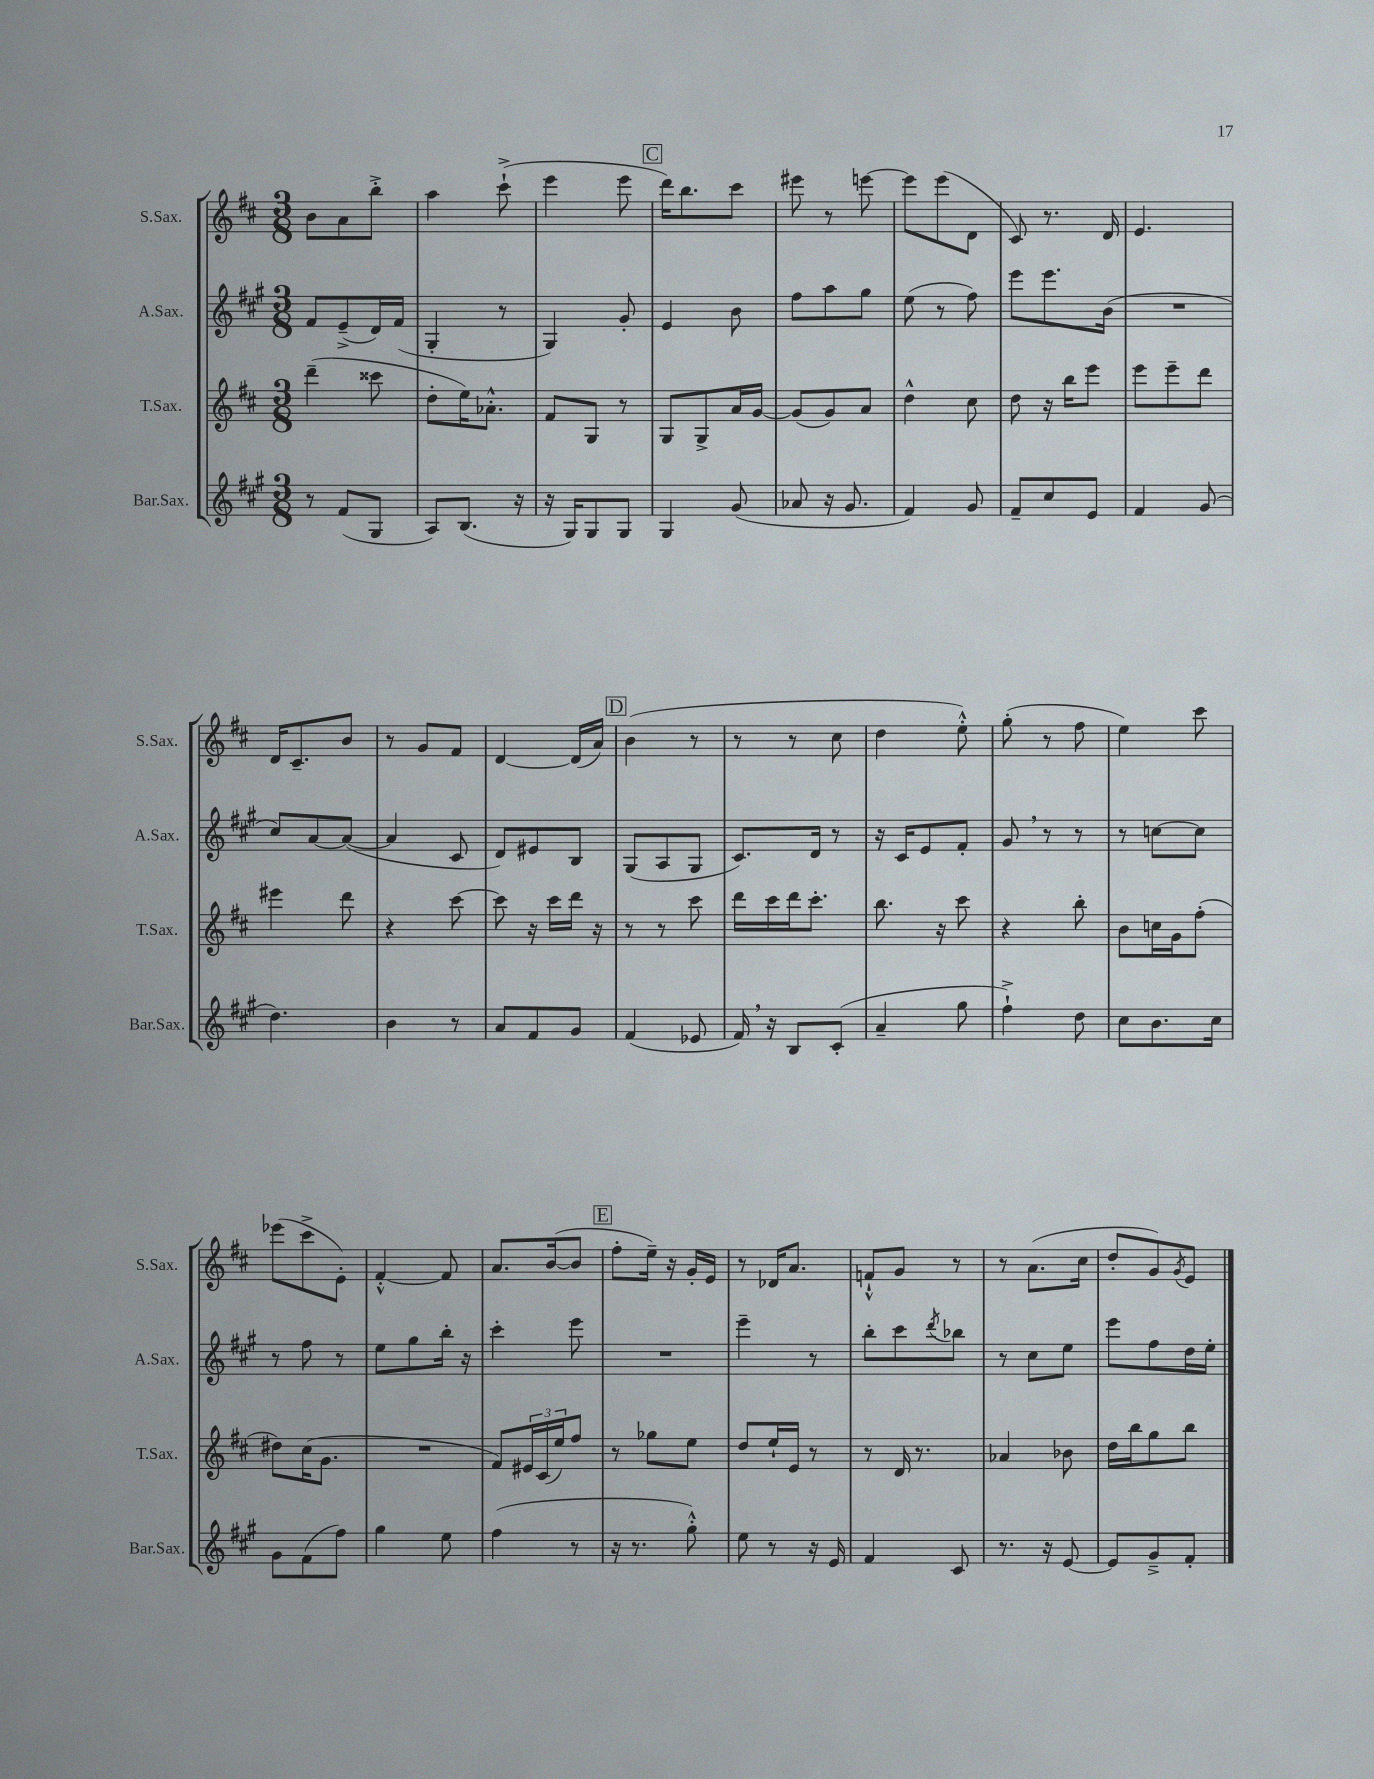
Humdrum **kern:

**kern	**kern	**kern	**kern
*staff4	*staff3	*staff2	*staff1
*clefG2	*clefG2	*clefG2	*clefG2
*k[f#c#g#]	*k[f#c#]	*k[f#c#g#]	*k[f#c#]
*M3/8	*M3/8	*M3/8	*M3/8
8r	(4ddd~	8f#	8b
(8f#	.	(8e~^	8a
8G#	8ccc##	16d)	8bb'^
.	.	(16f#	.
=	=	=	=
8A)	8dd'	4G#'	4aa
(8.B	16ee)	.	.
.	8.a-'^^	.	.
.	.	8r	(8ccc#`^
16r	.	.	.
=	=	=	=
16r	8f#	4G#)	4eee
16G#)	.	.	.
8G#	8G	.	.
8G#	8r	8g#'	8eee
=	=	=	=
4G#	8G	4e	16ddd)
.	.	.	8.bb
.	8G^	.	.
(8g#	16a	8b	8ccc#
.	[16g	.	.
=	=	=	=
8a-	(8g]	8ff#	8eee#
16r	8g)	8aa	8r
8.g#	.	.	.
.	8a	8gg#	[8eee
=	=	=	=
4f#)	4dd^^	(8ee	8eee]
.	.	8r	(8eee
8g#	8cc#	8ff#)	8d
=	=	=	=
8f#~	8dd	8eee	8c#)
8cc#	16r	8.eee	8.r
.	16bb	.	.
8e	8eee	.	.
.	.	(16b	16d
=	=	=	=
4f#	8eee	4.r	4.e
.	8eee~	.	.
(8g#	8ddd	.	.
=	=	=	=
4.dd)	4eee#	8cc#)	16d
.	.	.	8.c#~
.	.	[8a	.
.	8ddd	(8a_	8b
=	=	=	=
4b	4r	4a]	8r
.	.	.	8g
8r	[8ccc#	8c#	8f#
=	=	=	=
8a	8ccc#]	8d)	[4d
8f#	16r	8e#	.
.	16ccc#	.	.
8g#	16ddd	8B	(16d]
.	16r	.	16a)
=	=	=	=
(4f#	8r	(8G#	(4b
.	8r	8A	.
8e-	8ccc#	8G#	8r
=	=	=	=
16f#)	16ddd	8.c#)	8r
16r	16ccc#	.	.
8B	16ddd	.	8r
.	8.ccc#'	16d	.
(8c#'	.	8r	8cc#
=	=	=	=
4a~	8.bb	16r	4dd
.	.	16c#	.
.	.	8e	.
.	16r	.	.
8gg#	8ccc#	8f#'	8ee'^^)
=	=	=	=
4ff#`^)	4r	8g#	(8gg'
.	.	8r	8r
8dd	8bb'	8r	8ff#
=	=	=	=
8cc#	8b	8r	4ee)
8.b	16cc	[8cc	.
.	16g	.	.
.	(8ff#'	8cc]	8ccc#
16cc#	.	.	.
=	=	=	=
8g#	8dd#)	8r	(8eee-
(8f#	(16cc#	8ff#	8ccc#^
.	8.g	.	.
8ff#)	.	8r	8e')
=	=	=	=
4gg#	4.r	8ee	[4f#'^^
.	.	8gg#	.
8ee	.	16bb'	8f#]
.	.	16r	.
=	=	=	=
(4ff#	8f#)	4ccc#'	8.a
.	24e#	.	.
.	(24c#	.	.
.	.	.	([16b
.	24ee)	.	.
8r	8ff#	8eee	8b]
=	=	=	=
16r	8r	4.r	8ff#'
8.r	.	.	.
.	8gg-	.	16ee~)
.	.	.	16r
8gg#'^^)	8ee	.	16g'
.	.	.	16e
=	=	=	=
8ee	8dd	4eee~	8r
8r	16ee`	.	16d-
.	16e	.	8.a
16r	8r	8r	.
16e	.	.	.
=	=	=	=
4f#	8r	8bb'	8f`^^
.	16d	8ccc#	8g
.	8.r	.	.
.	.	8qddd	.
8c#	.	8bb-	8r
=	=	=	=
8.r	4a-	8r	8r
.	.	8cc#	(8.a
16r	.	.	.
[8e	8b-	8ee	.
.	.	.	16cc#
=	=	=	=
8e]	16dd	8eee	8dd'
.	16bb	.	.
8g#~^	8gg	8ff#	8g)
.	.	.	8qg
8f#'	8bb	16dd	8e
.	.	16ee'	.
==	==	==	==
*-	*-	*-	*-
